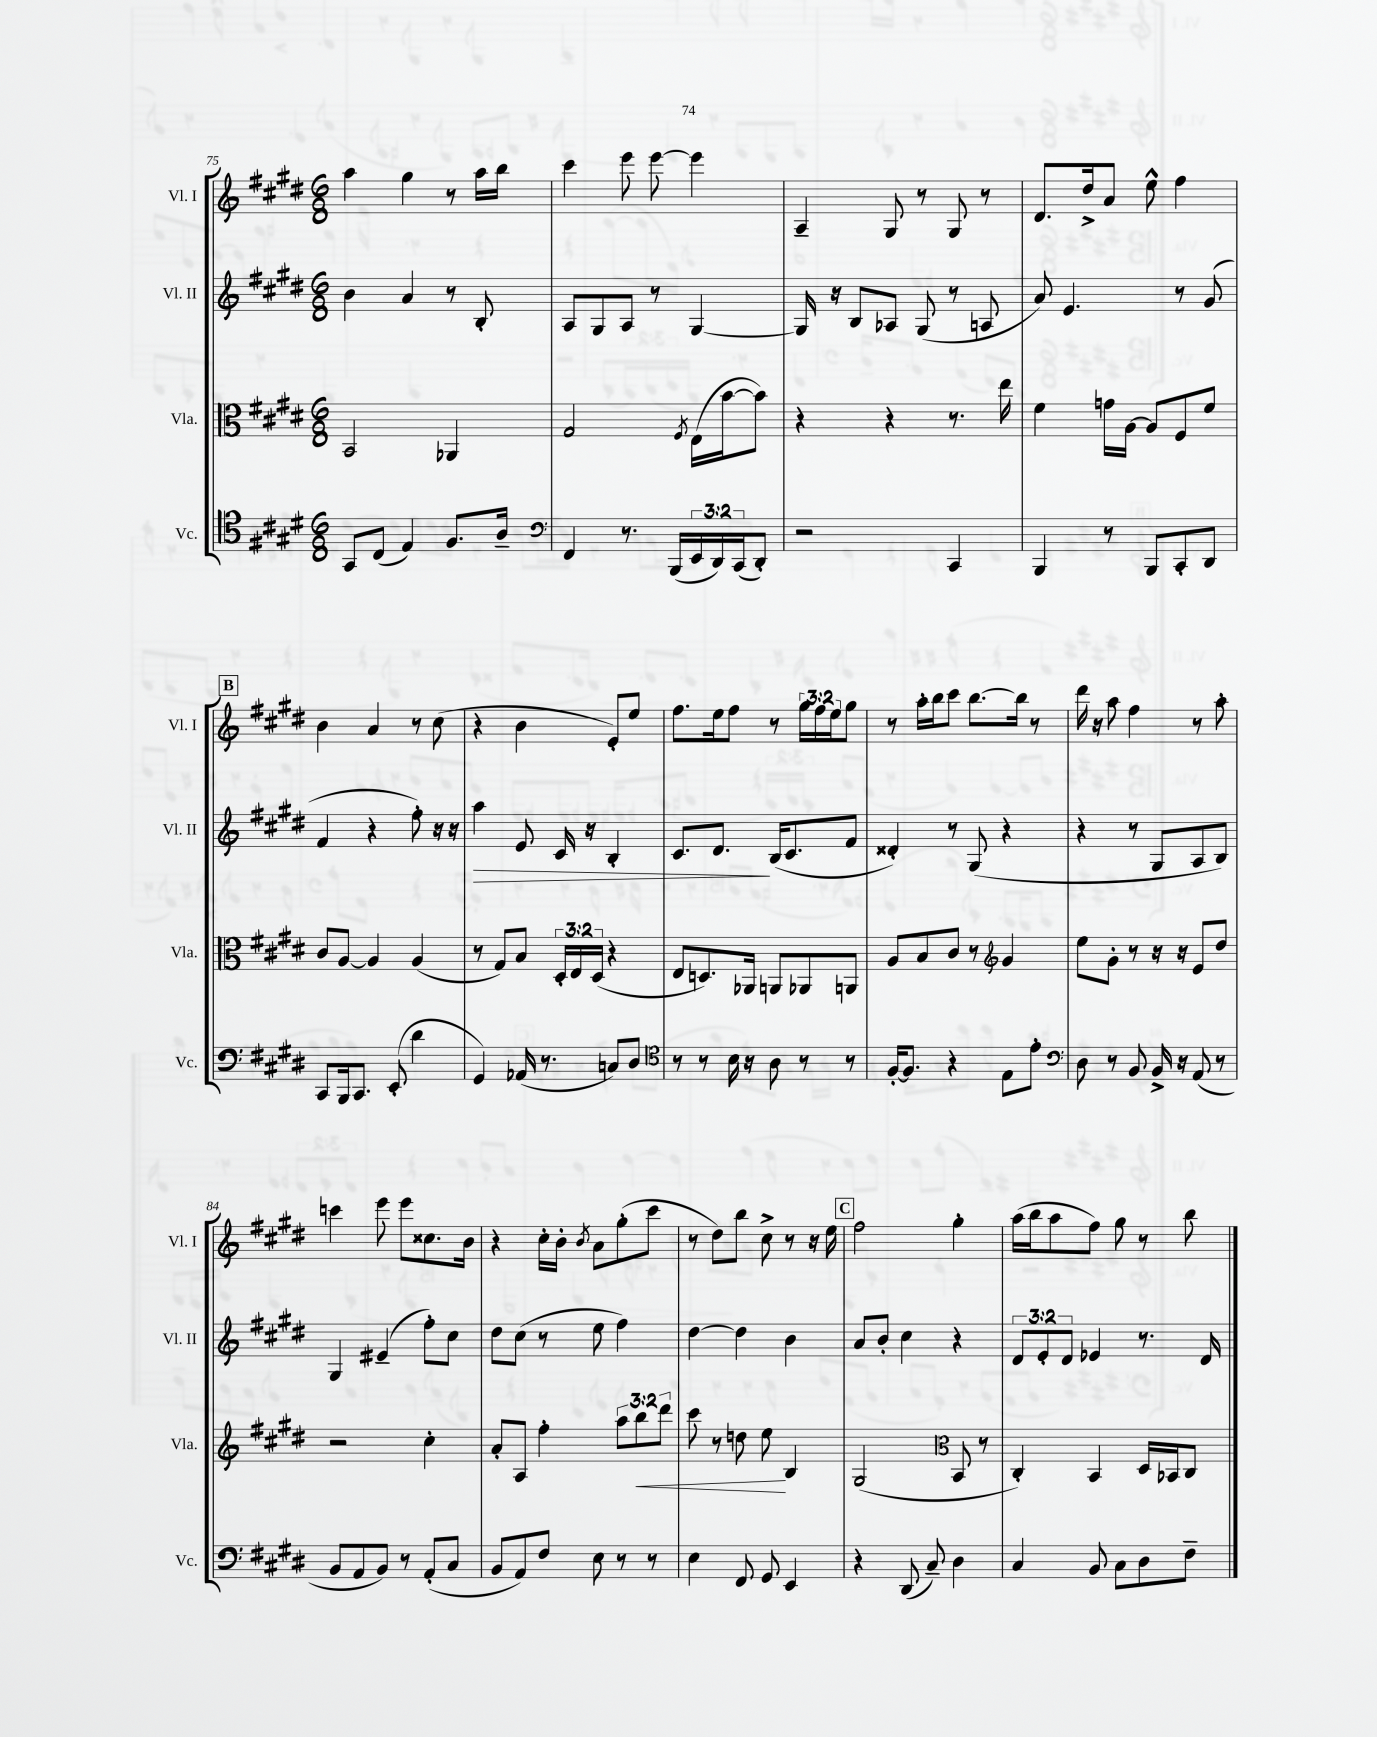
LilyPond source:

<<
\new StaffGroup <<
\new Staff = "s0" \with { instrumentName = "Vl. I" shortInstrumentName = "Vl. I" } {
    \clef treble \key e \major \numericTimeSignature \time 6/8 \override Staff.TupletNumber.text = #tuplet-number::calc-fraction-text
    a''4 gis''4 r8 a''16 b''16 |
    cis'''4 e'''8 e'''8~ e'''4 |
    a4-- gis8 r8 gis8 r8 |
    dis'8. dis''16-> a'8 e''8-^ fis''4 |
    \mark \markup { \box "B" } b'4 a'4 r8 cis''8( |
    r4 b'4 e'8-.) e''8 |
    fis''8. e''16 fis''8 r8 \tuplet 3/2 { gis''16 fis''16 e''16 } gis''8 |
    r8 a''16-. b''16 cis'''8 b''8.~ b''16 r8 |
    dis'''16 r16 a''8 fis''4 r8 a''8-. |
    c'''4 e'''8 e'''8 cisis''8. b'16 |
    r4 cis''16-. b'16-. \acciaccatura { b'8 } a'8 gis''8-.( cis'''8 |
    r8 dis''8) b''8 cis''8-> r8 r16 e''16 |
    \mark \markup { \box "C" } fis''2 gis''4-. |
    a''16( b''16 a''8 fis''8) gis''8 r8 b''8 \bar "|." |
}
\new Staff = "s1" \with { instrumentName = "Vl. II" shortInstrumentName = "Vl. II" } {
    \clef treble \key e \major \numericTimeSignature \time 6/8 \override Staff.TupletNumber.text = #tuplet-number::calc-fraction-text
    b'4 a'4 r8 b8-. |
    a8 gis8 a8 r8 gis4~ |
    gis16 r16 b8 aes8 gis8( r8 a8 |
    a'8) e'4. r8 gis'8( |
    \mark \markup { \box "B" } fis'4 r4 fis''8-.) r16 r16 |
    a''4\> e'8 cis'16 r16 b4-. |
    cis'8. dis'8.\! b16( cis'8. fis'8 |
    disis'4-.) r8 gis8( r4 |
    r4 r8 gis8 a8 b8) |
    gis4 eis'4--( fis''8-.) cis''8 |
    dis''8 cis''8( r8 e''8 fis''4) |
    dis''4~ dis''4 b'4 |
    \mark \markup { \box "C" } a'8 b'8-. cis''4 r4 |
    \tuplet 3/2 { dis'8 e'8-. dis'8 } ees'4 r8. dis'16 \bar "|." |
}
\new Staff = "s2" \with { instrumentName = "Vla." shortInstrumentName = "Vla." } {
    \clef alto \key e \major \numericTimeSignature \time 6/8 \override Staff.TupletNumber.text = #tuplet-number::calc-fraction-text
    b,2 aes,4 |
    gis2 \acciaccatura { fis8 } e16( b'16~ b'8) |
    r4 r4 r8. e''16 |
    fis'4 g'16 a16~ a8 fis8 fis'8 |
    \mark \markup { \box "B" } cis'8 a8~ a4 a4( |
    r8 gis8) b8 \tuplet 3/2 { dis16-. e16 dis16( } r4 |
    e8 d8.) aes,16 a,8 aes,8 a,8 |
    a8 b8 cis'8 r8 \clef treble gis'4 |
    e''8 gis'8-. r8 r16 r16 e'8 dis''8 |
    r2 cis''4-. |
    a'8-. a8 fis''4-. \tuplet 3/2 { a''8 b''8\< dis'''8 } |
    cis'''8 r8 d''8 e''8\! b4 |
    \mark \markup { \box "C" } gis2( \clef alto b,8 r8 |
    cis4-.) b,4 dis16 bes,16 cis8 \bar "|." |
}
\new Staff = "s3" \with { instrumentName = "Vc." shortInstrumentName = "Vc." } {
    \clef tenor \key e \major \numericTimeSignature \time 6/8 \override Staff.TupletNumber.text = #tuplet-number::calc-fraction-text
    gis,8 cis8( e4) fis8. a16-- |
    \clef bass fis,4 r8. b,,16( \tuplet 3/2 { e,16 dis,16) cis,16( } dis,8-.) |
    r2 cis,4 |
    b,,4 r8 b,,8 cis,8-. dis,8 |
    \mark \markup { \box "B" } cis,8 b,,16 cis,8. e,8-.( dis'4 |
    gis,4) aes,16( r8. c8) dis8 |
    \clef tenor r8 r8 b16 r16 a8 r8 r8 |
    fis16~-. fis8. r4 e8 e'8-. |
    \clef bass dis8 r8 b,8 b,16-> r16 a,8( r8 |
    b,8 a,8 b,8) r8 a,8-.( cis8 |
    b,8 a,8) fis8 e8 r8 r8 |
    e4 fis,8 gis,8 e,4 |
    \mark \markup { \box "C" } r4 dis,8( cis8--) dis4 |
    cis4 b,8 cis8 dis8 fis8-- \bar "|." |
}
>>
>>
\layout { \context { \Score currentBarNumber = #75 } }
